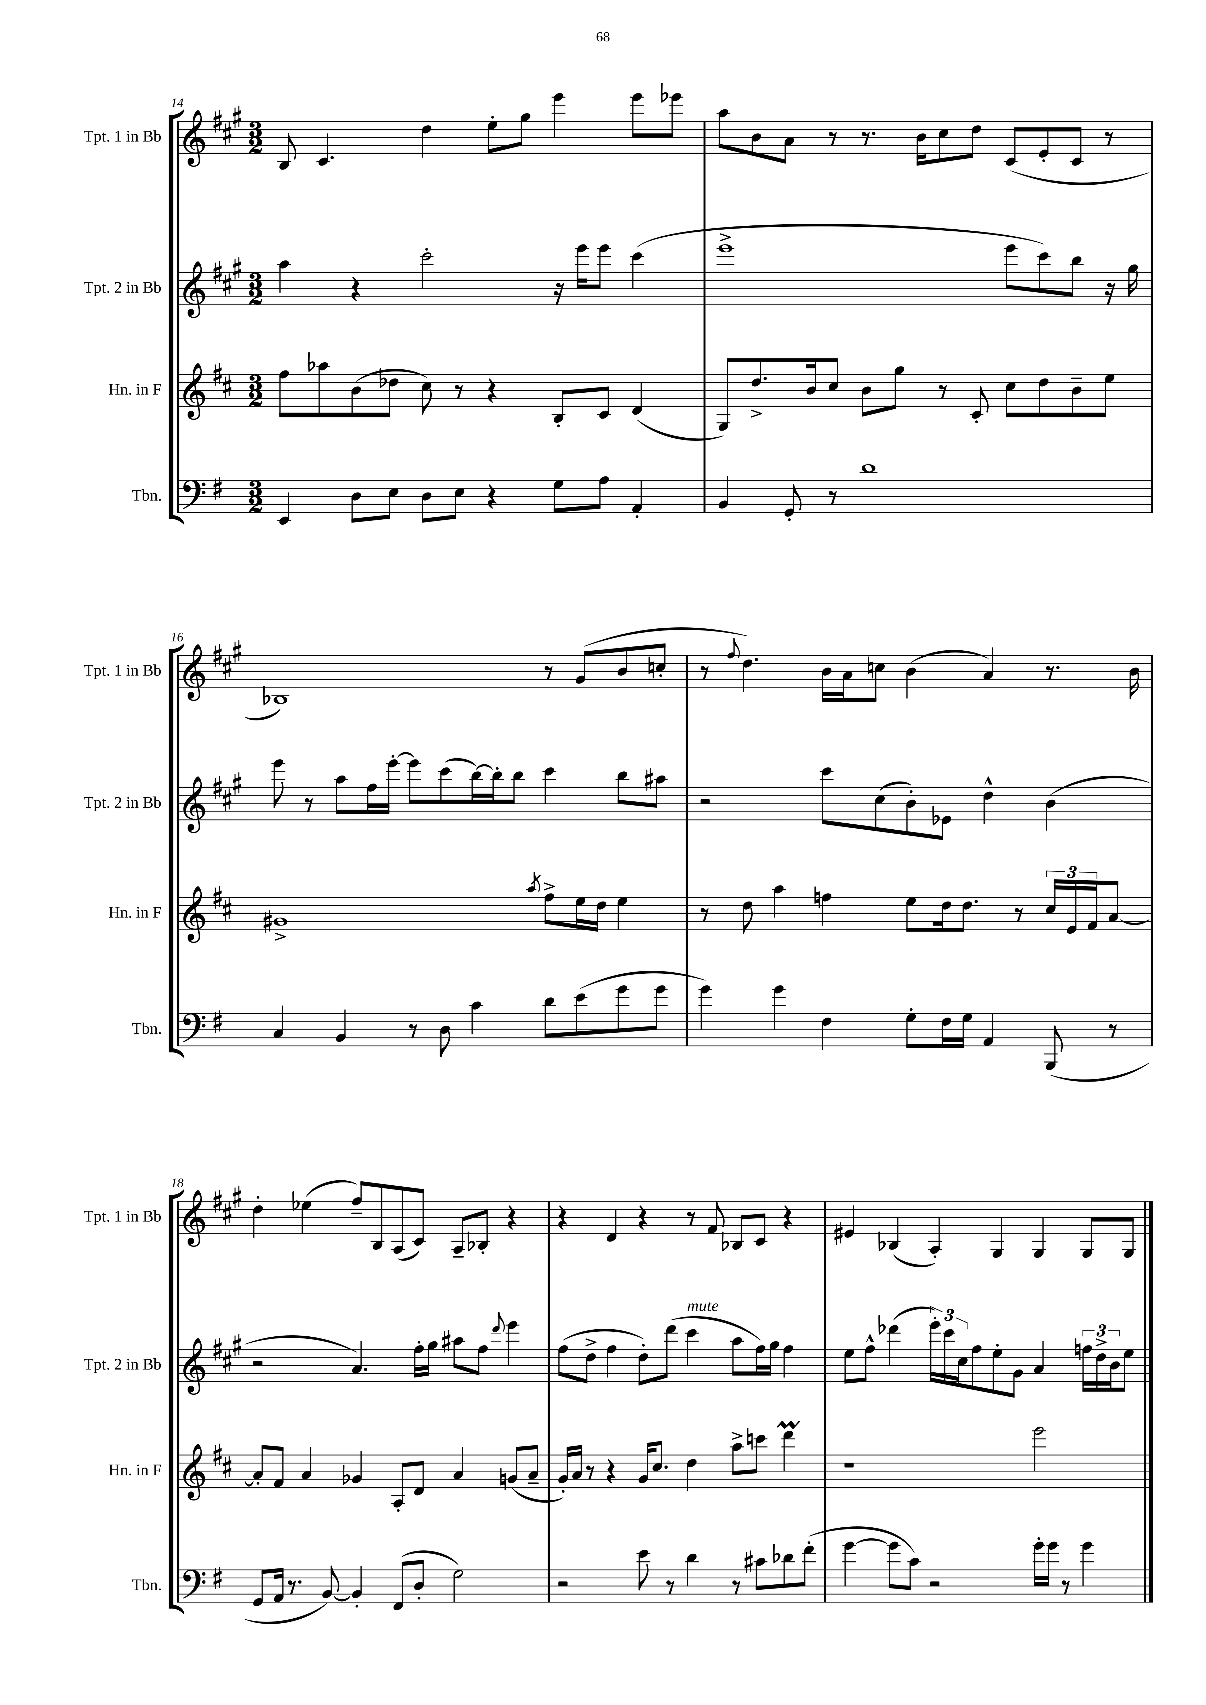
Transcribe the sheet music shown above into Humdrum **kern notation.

**kern	**kern	**kern	**kern
*part4	*part3	*part2	*part1
*staff4	*staff3	*staff2	*staff1
*I"Tbn.	*I"Hn. in F	*I"Tpt. 2 in Bb	*I"Tpt. 1 in Bb
*I'Tbn.	*I'Hn. in F	*I'Tpt. 2 in Bb	*I'Tpt. 1 in Bb
*clefF4	*clefG2	*clefG2	*clefG2
*k[f#]	*k[f#c#]	*k[f#c#g#]	*k[f#c#g#]
*M3/2	*M3/2	*M3/2	*M3/2
=14	=14	=14	=14
4EE/	8ff#\L	4aa\	8B/
.	8aa-X\	.	4.c#/
8D\L	(8b\	4r	.
8E\J	8dd-X\J	.	.
8D\L	8cc#\)	2ccc#'\	4dd\
8E\J	8r	.	.
4r	4r	.	8ee'\L
.	.	.	8gg#\J
8G\L	8B'/L	16r	4eee\
.	.	16eee\KL	.
8A\J	8c#/J	8eee\J	.
4AA'/	(4d/	(4ccc#\	8eee\L
.	.	.	8eee-X\J
=15	=15	=15	=15
4BB/	8G/L)	1eee^	8aa\L
.	8.dd^/	.	8b\
8GG'/	.	.	8a\J
.	16b/k	.	.
8r	8cc#/J	.	8r
1d	8b\L	.	8.r
.	8gg\J	.	.
.	.	.	16b\KL
.	8r	.	8cc#\
.	8c#'/	.	8dd\J
.	8cc#\L	8eee\L	(8c#/L
.	8dd\	8ccc#\)	8e'/
.	8b~\	8bb\J	8c#/J
.	8ee\J	16r	8r
.	.	16gg#\	.
!!LO:LB:g=z
=16	=16	=16	=16
4C/	1g#X^	8eee\	1B-X)
.	.	8r	.
4BB/	.	8aa\L	.
.	.	16ff#\L	.
.	.	[16eee'\JJ	.
8r	.	8eee\L]	.
8D\	.	(8ccc#\	.
4c\	.	[16bb\L)	.
.	.	16bb'\J]	.
.	.	8bb\J	.
.	8qaa/	.	.
8d\L	8ff#^\L	4ccc#\	8r
(8e\	16ee\L	.	(8g#/L
.	16dd\JJ	.	.
8g\	4ee\	8bb\L	8b/
8g\J	.	8aa#X\J	8ccn'/J
=17	=17	=17	=17
4g\)	8r	2r	8r
.	.	.	8qqff#/
.	8dd\	.	4.dd\)
4g\	4aa\	.	.
4F#\	4ffn\	8ccc#\L	16b\LL
.	.	.	16a\J
.	.	(8cc#\	8ccn\J
8G'\L	8ee\L	8b'\)	(4b\
16F#\L	16dd\k	8e-X\J	.
16G\JJ	8.dd\J	.	.
4AA/	.	4dd^^\	4a/)
.	8r	.	.
(8BBB/	24cc#/LL	(4b\	8.r
.	24e/	.	.
.	24f#/J	.	.
8r	[8a/J	.	.
.	.	.	16b\
!!LO:LB:g=z
=18	=18	=18	=18
8GG/L	8a'/L]	2r	4dd'\
16AA/Jk	8f#/J	.	.
8.r	.	.	.
.	4a/	.	(4ee-X\
[8BB/)	.	.	.
4BB'/]	4g-X/	4.a/)	8ff#~/L)
.	.	.	8B/
(8FF#/L	8A'/L	.	(8A/
8D'/J	8d/J	16ff#'\LL	8c#/J)
.	.	16gg#\JJ	.
2G\)	4a/	8aa#X\L	8A~/L
.	.	8ff#\J	8B-X'/J
.	.	8qqddd/	.
.	(8gn/L	4eee\	4r
.	8a~/J	.	.
=19	=19	=19	=19
2r	16g'/LL)	(8ff#\L	4r
.	16a/JJ	.	.
.	8r	8dd^\J	.
.	4r	4ff#\	4d/
8e\	16g/KL	8dd'\L)	4r
.	8.cc#/J	.	.
8r	.	(8ddd\J	.
!	!	!LO:TX:a:i:t=mute	!
4d\	4dd\	4ccc#\	8r
.	.	.	8f#/
8r	8aa^\L	8aa\L	8B-X/L
8c#X\L	8cccn\J	16ff#\L)	8c#/J
.	.	16gg#\JJ	.
8d-X\	4dddM\	4ff#\	4r
(8f#'\J	.	.	.
=20	=20	=20	=20
[4g\	1r	8ee\L	4e#X/
.	.	8ff#^^\J	.
8g\L]	.	(4ddd-X\	(4B-X/
8c\J)	.	.	.
2r	.	24eee'\LL)	4A'/)
.	.	24ccc#\	.
.	.	24cc#\J	.
.	.	8ff#\	.
.	.	8ee'\	4G#/
.	.	8g#\J	.
16g'\LL	2eee\	4a/	4G#/
16g\JJ	.	.	.
8r	.	.	.
4g\	.	24ffn\LL	8G#/L
.	.	24dd^\	.
.	.	24b\J	.
.	.	8ee\J	8G#/J
==	==	==	==
*-	*-	*-	*-
